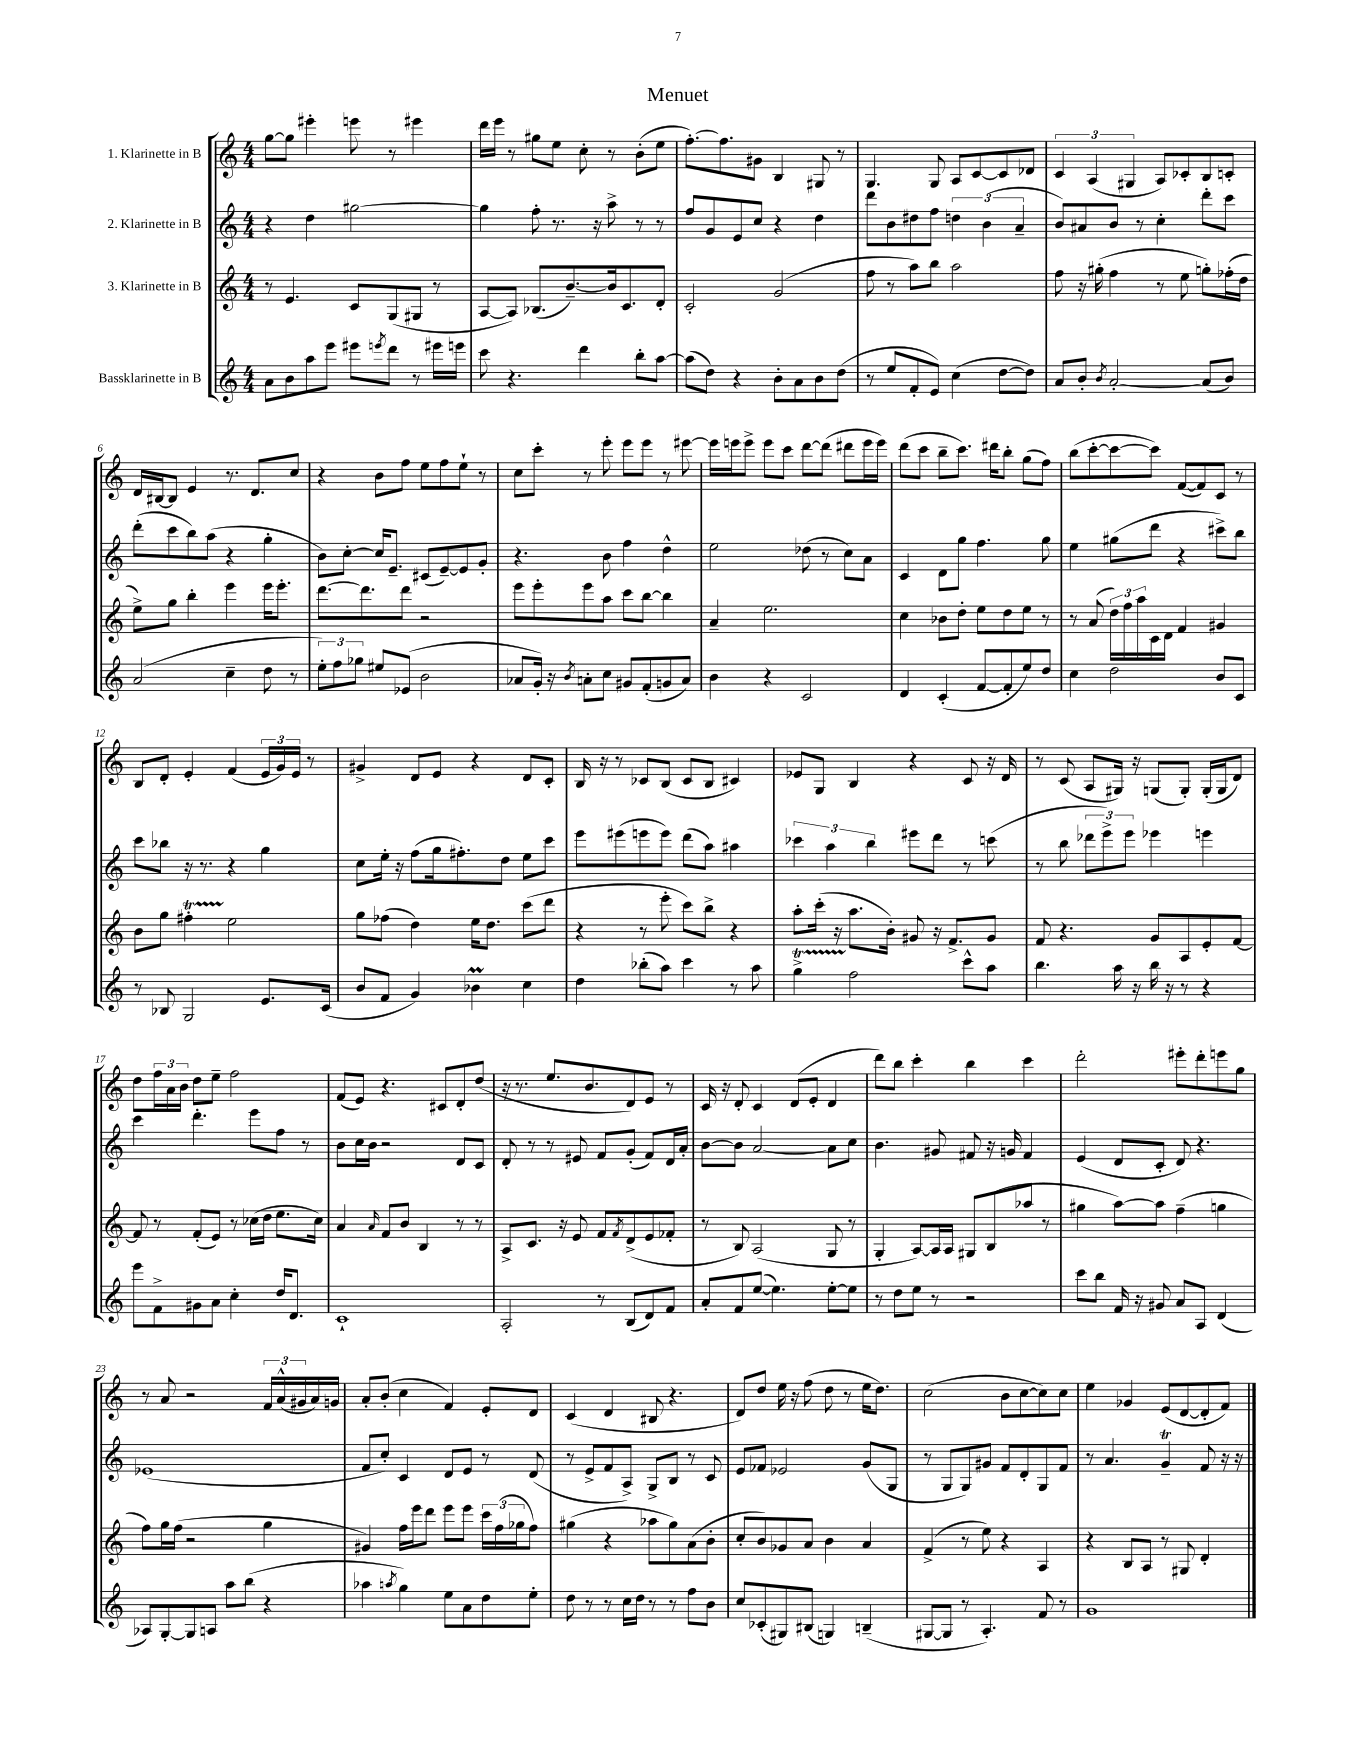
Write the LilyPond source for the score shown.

\header { title = "Menuet" }
<<
\new StaffGroup <<
\new Staff = "s0" \with { instrumentName = "1. Klarinette in B" } {
    \clef treble \key c \major \numericTimeSignature \time 4/4
    g''8~ g''8 eis'''4-. e'''8 r8 eis'''4 |
    d'''16 e'''16 r8 gis''8 e''8 c''8-. r8 b'8-.( e''8 |
    f''8.~-.) f''8. gis'8 b4 gis8 r8 |
    g4. g8 a8 c'8~ c'8 des'8 |
    \tuplet 3/2 { c'4 a4( gis4 } a8) ces'8-. b8 c'8-. |
    d'16 bis16~ bis8 e'4 r8. d'8. c''8 |
    r4 b'8 f''8 e''8 f''8 e''8-! r8 |
    c''8 c'''8-. r8 e'''8-. e'''8 e'''8 r8 eis'''8~ |
    eis'''16 e'''16 e'''8-> e'''8 c'''8 d'''8~ d'''8( dis'''8 e'''16 e'''16) |
    d'''8( c'''8 b''8-- c'''8.) dis'''16 b''8-. g''8( f''8) |
    b''8( c'''8~-. c'''8~ c'''8) f'8~( f'8) c'8 r8 |
    b8 d'8-. e'4-. f'4( \tuplet 3/2 { e'16 g'16) e'16 } r8 |
    gis'4-> d'8 e'8 r4 d'8 c'8-. |
    b16 r16 r8 ces'8 b8( ces'8 b8 cis'4) |
    ees'8 g8 b4 r4 c'8 r16 d'16 |
    r8 c'8( a8 gis16) r16 g8( g8-.) g16-.( g16 d'8) |
    d''8 \tuplet 3/2 { f''16 a'16 b'16 } d''8 e''8-- f''2 |
    f'8( e'8) r4. cis'8 d'8-. d''8( |
    r16 r8. e''8. b'8. d'8) e'8 r8 |
    c'16 r16 d'8-. c'4 d'8( e'8-. d'4 |
    d'''8) b''8 c'''4-. b''4 c'''4 |
    d'''2-. eis'''8-. d'''8-. e'''8 g''8 |
    r8 a'8 r2 \tuplet 3/2 { f'16 a'16-^( gis'16 } a'16) g'16 |
    a'8-. b'8-.( c''4 f'4) e'8-. d'8 |
    c'4( d'4 bis8 r4. |
    d'8) d''8 e''16 r16 f''8( d''8 r8 e''16 d''8.) |
    c''2( b'8 c''8~ c''8) c''8 |
    e''4 ges'4 e'8( d'8~ d'8-. f'8) \bar "|." |
}
\new Staff = "s1" \with { instrumentName = "2. Klarinette in B" } {
    \clef treble \key c \major \numericTimeSignature \time 4/4
    r4 d''4 gis''2~ |
    gis''4 f''8-. r8. r16 a''8-> r8 r8 |
    f''8 g'8 e'8 c''8 r4 d''4 |
    d'''8 b'8 dis''8 f''8 \tuplet 3/2 { d''4 b'4( a'4-- } |
    b'8) ais'8 b'8 r8 c''4-. d'''8-. c'''8 |
    d'''8-.( c'''8 b''8) a''8( r4 g''4-. |
    b'8) c''8~-. c''16 e'8.-- cis'8( e'8~--) e'8 g'8-. |
    r4. b'8 f''4 d''4-^ |
    e''2 des''8( r8 c''8) a'8 |
    c'4 d'8 g''8 f''4. g''8 |
    e''4 gis''8( d'''8 r4 cis'''8->) b''8 |
    c'''8 bes''8 r16 r8. r4 g''4 |
    c''8 e''16-. r16 f''8( g''16 fis''8.-.) d''8 e''8 c'''8 |
    e'''8 eis'''8( e'''8 e'''8) d'''8( a''8) ais''4 |
    \tuplet 3/2 { ces'''4 a''4 b''4 } eis'''8 d'''8 r8 c'''8( |
    r8 b''8 \tuplet 3/2 { des'''8 e'''8->) e'''8 } ees'''4 e'''4 |
    c'''4 d'''4.-. e'''8 f''8 r8 |
    b'8 c''16 b'16 r2 d'8 c'8 |
    d'8-. r8 r8 eis'8 f'8 g'8-.( f'8) d'16 a'16-. |
    b'8~ b'8 a'2~ a'8 c''8 |
    b'4. gis'8 fis'8 r16 g'16 fis'4 |
    e'4( d'8 c'8-. d'8) r4. |
    ees'1( |
    f'8 c''8-.) c'4 d'8 e'8 r8 d'8( |
    r8 e'8-> f'8 a8->) g8-> b8 r8 c'8 |
    e'8 fes'8 ees'2 g'8( g8 |
    r8 g8 g8) gis'8 f'8 d'8-. g8 f'8 |
    r8 a'4. g'4--\trill f'8 r16 r16 \bar "|." |
}
\new Staff = "s2" \with { instrumentName = "3. Klarinette in B" } {
    \clef treble \key c \major \numericTimeSignature \time 4/4
    r8 e'4. c'8 g8( gis8 r8 |
    a8~ a8) bes8.( b'8.~--) b'16 c'8. d'8-. |
    c'2-. g'2( |
    f''8 r8 a''8) b''8 a''2 |
    f''8 r16 gis''16-.( f''4 r8 e''8 g''8-.) fes''16-.( d''16 |
    e''8->) g''8 b''4-. e'''4 e'''16 e'''8.-. |
    d'''8.~ d'''8. d'''8 r2 |
    e'''8 e'''8-. e'''8 a''8 c'''8 b''8~ b''4 |
    a'4-- e''2. |
    c''4 bes'8 d''8-. e''8 d''8 e''8 r8 |
    r8 a'8( \tuplet 3/2 { d''16) f''16 a''16 } c'16 d'16 f'4 gis'4 |
    b'8 g''8 fis''4-.\startTrillSpan e''2\stopTrillSpan |
    g''8 fes''8( d''4) e''16 d''8. c'''8( d'''8 |
    r4 r8 e'''8-. c'''8) b''8-> r4 |
    a''8-. c'''16-.( r16 a''8. b'16-.) gis'8 r16 f'8.-> gis'8 |
    f'8 r4. g'8 a8 e'8-. f'8~ |
    f'8 r8 f'8-.( e'8) r8 ces''16( d''16 e''8. ces''16) |
    a'4 \grace { a'16 } f'8 b'8 b4 r8 r8 |
    a8-> c'8. r16 e'8 f'8 \acciaccatura { f'8 } d'8->( e'8 fes'8-. |
    r8 b8) a2( g8 r8 |
    g4-. a8~) a16 a16 gis8 b8( aes''8 r8 |
    gis''4 a''8~) a''8 f''4--( g''4 |
    f''8) g''16 f''16( r2 g''4 |
    gis'4) f''16 e'''16 d'''8 e'''8 e'''8 \tuplet 3/2 { c'''16 f''16( ges''16 } f''8) |
    gis''4( r4 aes''8 gis''8) a'8( b'8-. |
    c''8-. b'8) ges'8 a'8 b'4 a'4 |
    f'4->( r8 e''8) r4 a4 |
    r4 b8 a8 r8 gis8 d'4-. \bar "|." |
}
\new Staff = "s3" \with { instrumentName = "Bassklarinette in B" } {
    \clef treble \key c \major \numericTimeSignature \time 4/4
    a'8 b'8 a''8 e'''8 eis'''8 \acciaccatura { e'''8 } d'''8 r8 eis'''16 e'''16 |
    c'''8 r4. d'''4 b''8-. a''8~ |
    a''8( d''8) r4 b'8-. a'8 b'8 d''8( |
    r8 e''8 f'8-. e'8) c''4( d''8~ d''8) |
    a'8 b'8-. \acciaccatura { b'8 } a'2~-. a'8( b'8) |
    a'2( c''4-- d''8 r8 |
    \tuplet 3/2 { e''8-.) f''8 ges''8 } eis''8 ees'8( b'2 |
    aes'8 g'16-.) r16 \acciaccatura { b'8 } a'8-. c''8 gis'8 f'8-.( g'8 a'8) |
    b'4 r4 c'2 |
    d'4 c'4-.( f'8~ f'8-. e''8) d''8 |
    c''4 d''2 b'8 c'8 |
    r8 bes8 g2 e'8. c'16( |
    b'8 f'8 g'4) bes'4\prall c''4 |
    d''4 bes''8-.( a''8) c'''4 r8 a''8 |
    g''4->\startTrillSpan f''2\stopTrillSpan c'''8-^ a''8 |
    b''4. a''16 r16 b''16 r16 r8 r4 |
    e'''8 f'8-> gis'8 a'8 c''4-. d''16 d'8. |
    c'1-! |
    a2-. r8 b8( d'8) f'8 |
    a'8-. f'8 e''8~( e''4.) e''8~-. e''8 |
    r8 d''8 e''8 r8 r2 |
    c'''8 b''8 f'16 r16 gis'8 a'8 a8 d'4( |
    aes8) g8~-. g8 a8 a''8 b''8( r4 |
    aes''4 \acciaccatura { a''8 } g''4) e''8 a'8 d''8 e''8-. |
    d''8 r8 r8 c''16 d''16 r8 r8 f''8 b'8 |
    c''8 ces'8-.( gis8) bis8( g4) b4--( |
    gis8~ gis8 r8 a4.-.) f'8 r8 |
    g'1 \bar "|." |
}
>>
>>
